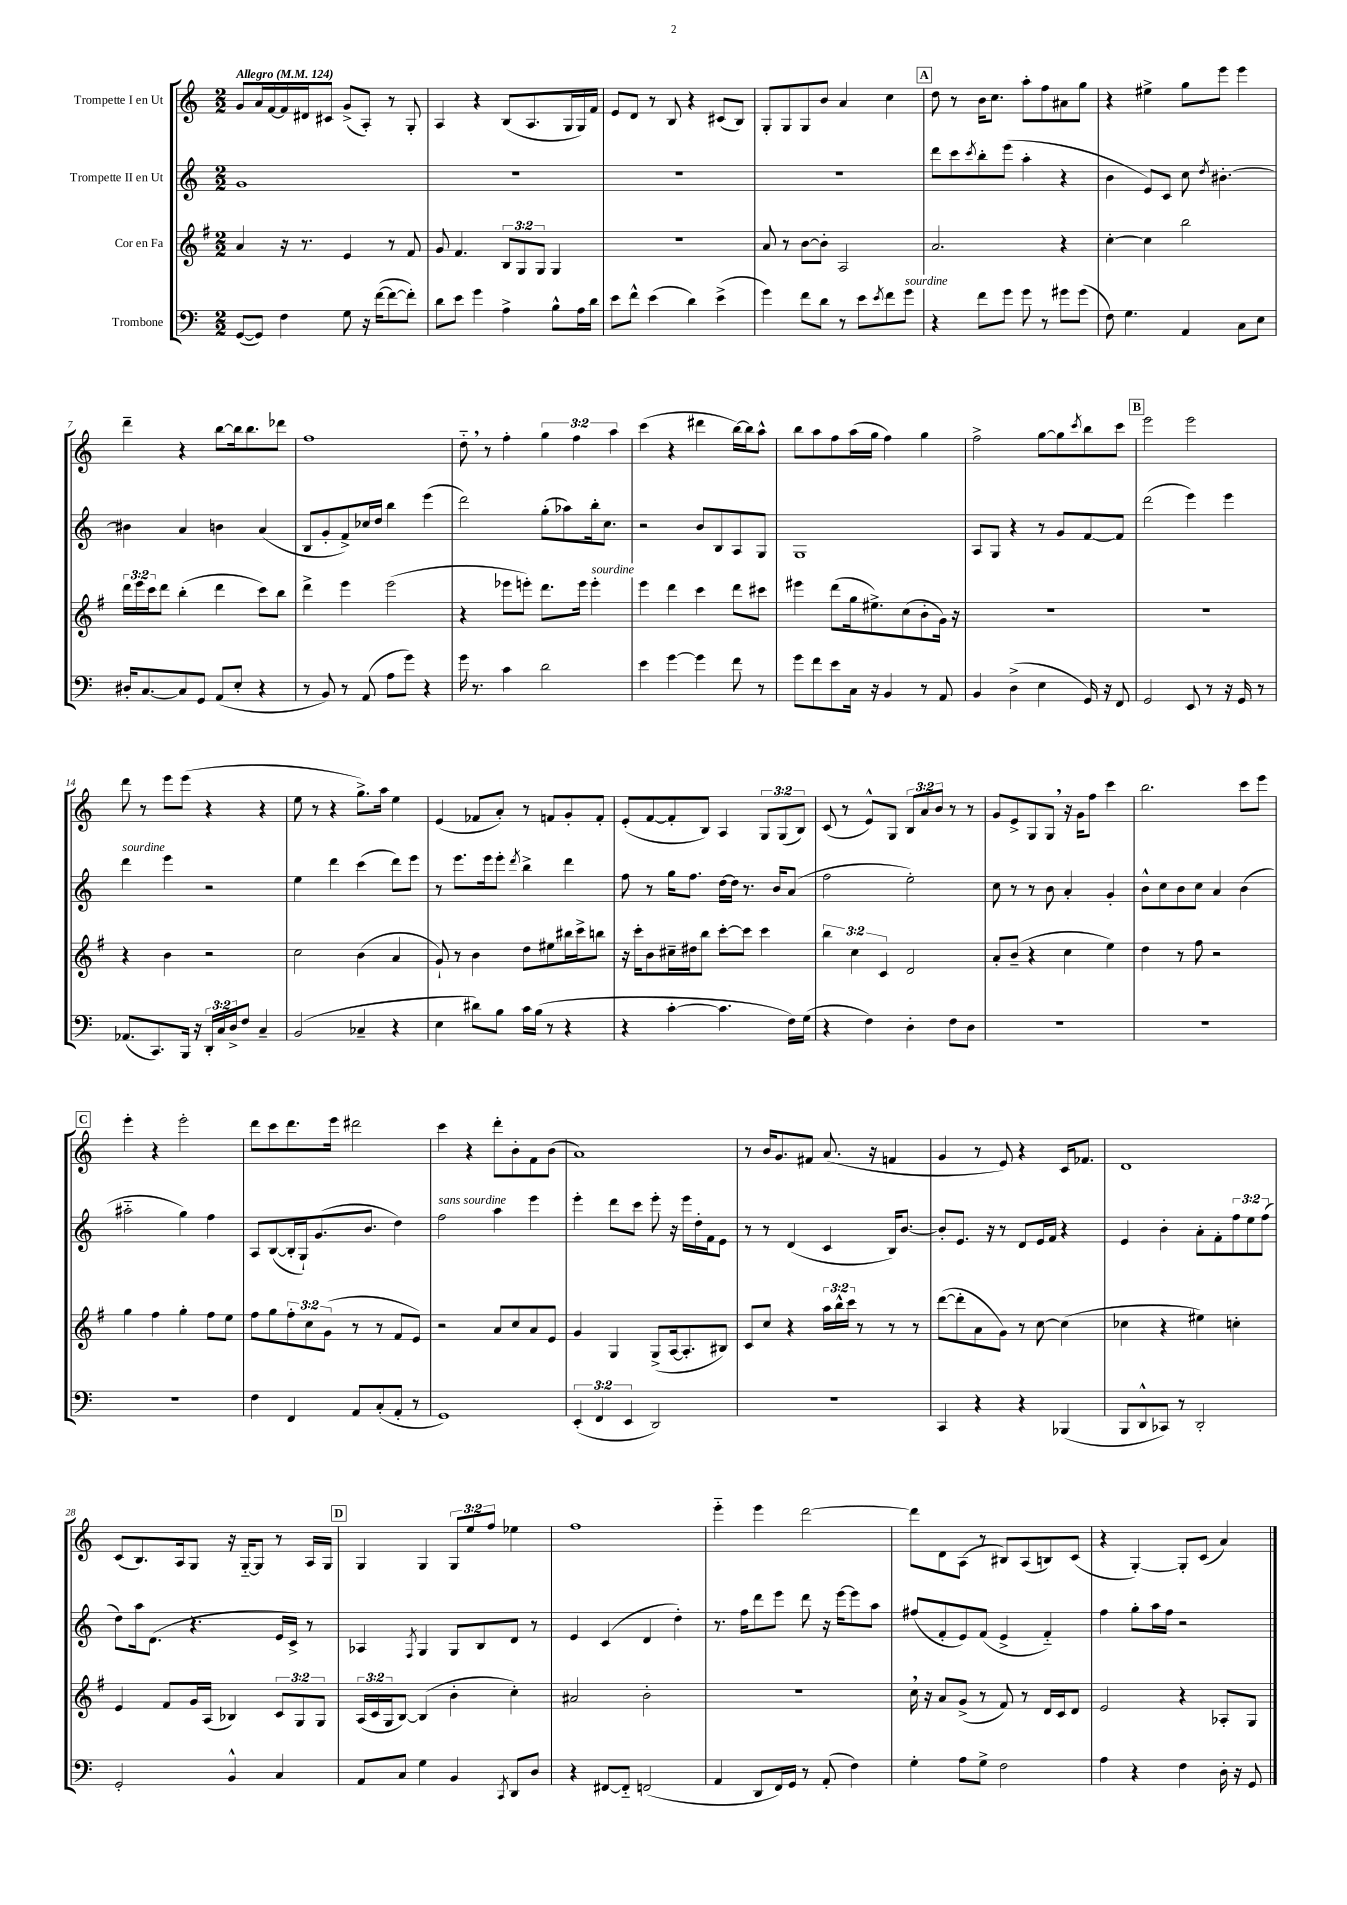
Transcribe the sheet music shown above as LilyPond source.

<<
\new StaffGroup <<
\new Staff = "s0" \with { instrumentName = "Trompette I en Ut" } {
    \clef treble \key c \major \numericTimeSignature \time 2/2 \override Staff.TupletNumber.text = #tuplet-number::calc-fraction-text \tempo "Allegro" 4 = 124
    g'8 a'16 f'16~ f'16 dis'16 cis'8 g'8->( a8-.) r8 g8-. |
    a4 r4 b8( a8. g16 g16) f'16 |
    e'8 d'8 r8 b8 r4 cis'8( b8) |
    g8-. g8 g8 b'8 a'4 c''4 |
    \mark \markup { \box "A" } d''8 r8 b'16 c''8. a''8-. f''8 ais'8 g''8 |
    r4 eis''4-> g''8 e'''8 e'''4 |
    d'''4-- r4 b''8~ b''16 b''8. des'''8 |
    f''1 |
    d''8-_ \breathe r8 f''4-. \tuplet 3/2 { g''4 f''4 a''4 } |
    c'''4( r4 dis'''4 b''16~) b''16 a''8-^ |
    b''8 a''8 f''8 a''16( g''16 f''4) g''4 |
    f''2-> g''8~ g''8 \acciaccatura { c'''8 } b''8 c'''8 |
    \mark \markup { \box "B" } e'''2 e'''2 |
    d'''8 r8 e'''8 e'''8( r4 r4 |
    e''8 r8 r4 g''8.->) a''16 e''4 |
    e'4( fes'8 a'8-.) r8 f'8 g'8-. f'8-. |
    e'8-.( f'8~ f'8-. b8) a4 \tuplet 3/2 { g8 g8( b8) } |
    c'8( r8 e'8-^) g8 \tuplet 3/2 { b8 a'8 b'8 } r8 r8 |
    g'8 e'8-> g8 g8 \breathe r16 g'16 f''8 c'''4 |
    b''2. c'''8 e'''8 |
    \mark \markup { \box "C" } e'''4-. r4 e'''2-. |
    d'''8 c'''8 d'''8. e'''16 dis'''2 |
    c'''4 r4 d'''8-. b'8-. f'8 b'8( |
    a'1) |
    r8 b'16 g'8. fis'8 a'8.( r16 f'4 |
    g'4 r8 e'8) r4 c'16 fes'8. |
    d'1 |
    c'8( b8.) a16 g8 r16 g16~-_ g8 r8 a16 g16 |
    \mark \markup { \box "D" } g4 g4 \tuplet 3/2 { g8 e''8 f''8 } ees''4 |
    f''1 |
    e'''4-_ e'''4 d'''2~ |
    d'''8 d'8 a8( r8 bis8) a8( b8) c'8( |
    r4 g4~-.) g8-. c'8( a'4) \bar "|." |
}
\new Staff = "s1" \with { instrumentName = "Trompette II en Ut" } {
    \clef treble \key c \major \numericTimeSignature \time 2/2 \override Staff.TupletNumber.text = #tuplet-number::calc-fraction-text
    g'1 |
    R1 |
    R1 |
    R1 |
    \mark \markup { \box "A" } d'''8 c'''8 \acciaccatura { c'''8 } b''8-. e'''8( a''4-. r4 |
    b'4 e'8) c'8 c''8 \acciaccatura { d''8 } bis'4.~-. |
    bis'4 a'4 b'4 a'4( |
    b8 g'8-. f'8->) ces''16 d''16 b''4 e'''4( |
    d'''2) g''8-.( aes''8) b''16-. c''8. |
    r2 b'8 b8 a8 g8 |
    g1 |
    a8 g8 r4 r8 g'8 f'8~ f'8 |
    \mark \markup { \box "B" } d'''2( e'''4) e'''4 |
    d'''4^\markup { \italic "sourdine" } e'''4 r2 |
    e''4 d'''4 c'''4( d'''8) e'''8 |
    r8 e'''8. e'''16 e'''8-. \acciaccatura { d'''8 } b''4-> d'''4 |
    f''8 r8 g''16 f''8. d''16~ d''16 r8. b'16 a'8( |
    f''2 e''2-.) |
    c''8 r8 r8 b'8 a'4-. g'4-. |
    b'8-^ c''8 b'8 c''8 a'4 b'4( |
    \mark \markup { \box "C" } ais''2-_ g''4) f''4 |
    a8 b8~( b16-. g16-!) g'8.( b'8. d''4) |
    f''2^\markup { \italic "sans sourdine" } a''4 e'''4 |
    e'''4-. d'''8 c'''8 e'''8-. r16 e'''16 d''16-. f'16 e'8 |
    r8 r8 d'4( c'4 b16) b'8.~ |
    b'8-. e'8. r16 r8 d'8 e'16 f'16 r4 |
    e'4 b'4-. a'8-. f'8-. \tuplet 3/2 { f''8 e''8 f''8( } |
    d''8) a''16 d'8.( r4. e'16 c'16->) r8 |
    \mark \markup { \box "D" } aes4 \acciaccatura { f8 } g4 g8 b8 d'8 r8 |
    e'4 c'4( d'4 d''4-.) |
    r8. f''16 d'''8 e'''8 d'''8 r16 e'''16~ e'''8 a''8 |
    fis''8( f'8-. e'8) f'8( e'4-> f'4-_) |
    f''4 g''8-. a''16 f''16 r2 \bar "|." |
}
\new Staff = "s2" \with { instrumentName = "Cor en Fa" } {
    \clef treble \key g \major \numericTimeSignature \time 2/2 \override Staff.TupletNumber.text = #tuplet-number::calc-fraction-text
    a'4 r16 r8. e'4 r8 fis'8 |
    g'8 fis'4. \tuplet 3/2 { b8 g8 g8 } g4 |
    R1 |
    a'8 r8 b'8~ b'8-. a2 |
    \mark \markup { \box "A" } a'2. r4 |
    c''4~-. c''4 b''2 |
    \tuplet 3/2 { d'''16 e'''16 c'''16 } d'''8 b''4-.( d'''4 c'''8) b''8 |
    d'''4-> e'''4 e'''2( |
    r4 ees'''8 e'''8-.) d'''8. e'''16 e'''4-.^\markup { \italic "sourdine" } |
    e'''4 d'''4 c'''4 d'''8 cis'''8 |
    eis'''4 d'''8( g''16 eis''8.->) c''8( b'8-. g'16) r16 |
    R1 |
    \mark \markup { \box "B" } r1 |
    r4 b'4 r2 |
    c''2 b'4( a'4 |
    g'8-!) r8 b'4 d''8 eis''8 bis''16 c'''16-> b''8 |
    r16 c'''16-. b'8 cis''16-- dis''16 b''8 c'''8~-. c'''8 c'''4 |
    \tuplet 3/2 { b''4 c''4 c'4 } d'2 |
    a'8-. b'8--( r4 c''4 e''4) |
    d''4 r8 fis''8 r2 |
    \mark \markup { \box "C" } g''4 fis''4 g''4-. fis''8 e''8 |
    fis''8 g''8 \tuplet 3/2 { fis''8-. c''8 g'8( } r8 r8 fis'8 e'8) |
    r2 a'8 c''8 a'8 e'8 |
    g'4 g4 g8->( a16~ a8.-. bis8) |
    c'8 c''8 r4 \tuplet 3/2 { a''16 b''16-^ c'''16 } r8 r8 r8 |
    d'''8~( d'''8-. a'8 g'8) r8 c''8~ c''4( |
    ces''4 r4 eis''4) c''4-. |
    e'4 fis'8 g'16 a16( bes4) \tuplet 3/2 { c'8 g8 g8 } |
    \mark \markup { \box "D" } \tuplet 3/2 { a16( c'16 g16 } b8~) b4( b'4-. c''4-.) |
    ais'2 b'2-. |
    R1 |
    c''16 \breathe r16 a'8 g'8->( r8 fis'8) r8 d'16 c'16 d'8 |
    e'2 r4 aes8-. g8 \bar "|." |
}
\new Staff = "s3" \with { instrumentName = "Trombone" } {
    \clef bass \key c \major \numericTimeSignature \time 2/2 \override Staff.TupletNumber.text = #tuplet-number::calc-fraction-text
    g,8~( g,8) f4 g8 r16 f'16~( f'8~ f'8-.) |
    d'8 e'8 g'4 a4-> b8-^ a16 d'16 |
    e'8 f'8-^ e'4( d'4) e'4->( |
    g'4) f'8 d'8 r8 e'8 \acciaccatura { e'8 } f'8 g'8^\markup { \italic "sourdine" } |
    \mark \markup { \box "A" } r4 f'8 g'8 g'8 r8 gis'8 gis'8( |
    f8) g4. a,4 c8 e8 |
    dis16-. c8.~ c8 g,8 a,8( e8-. r4 |
    r8 b,8) r8 a,8( a8 g'8) r4 |
    g'16 r8. c'4 d'2 |
    e'4 g'4~ g'4 f'8 r8 |
    g'8 f'8 e'8 c16 r16 b,4 r8 a,8 |
    b,4 d4->( e4 g,16) r16 f,8 |
    \mark \markup { \box "B" } g,2 e,8 r8 r16 g,16 r8 |
    aes,8.( c,8.) b,,16 r16 \tuplet 3/2 { d,16-. c16 d16-> } f8 c4-- |
    b,2( ces4-- r4 |
    e4 dis'8) b8 c'16 b16( r8 r4 |
    r4 c'4~-. c'4. f16) g16( |
    r4 f4) d4-. f8 d8 |
    R1 |
    R1 |
    \mark \markup { \box "C" } R1 |
    f4 f,4 a,8 c8-.( a,8-. r8 |
    g,1) |
    \tuplet 3/2 { e,4-.( f,4 e,4 } d,2) |
    R1 |
    c,4 r4 r4 bes,,4( |
    b,,8 d,8-^ ces,8) r8 d,2-. |
    g,2-. b,4-^ c4 |
    \mark \markup { \box "D" } a,8 c8 g4 b,4 \acciaccatura { c,8 } d,8 d8 |
    r4 fis,8~ fis,8-_ f,2( |
    a,4 d,8 f,16) g,16 r8 a,8-.( f4) |
    g4-. a8 g8-> f2 |
    a4 r4 f4 d16-. r16 g,8 \bar "|." |
}
>>
>>
